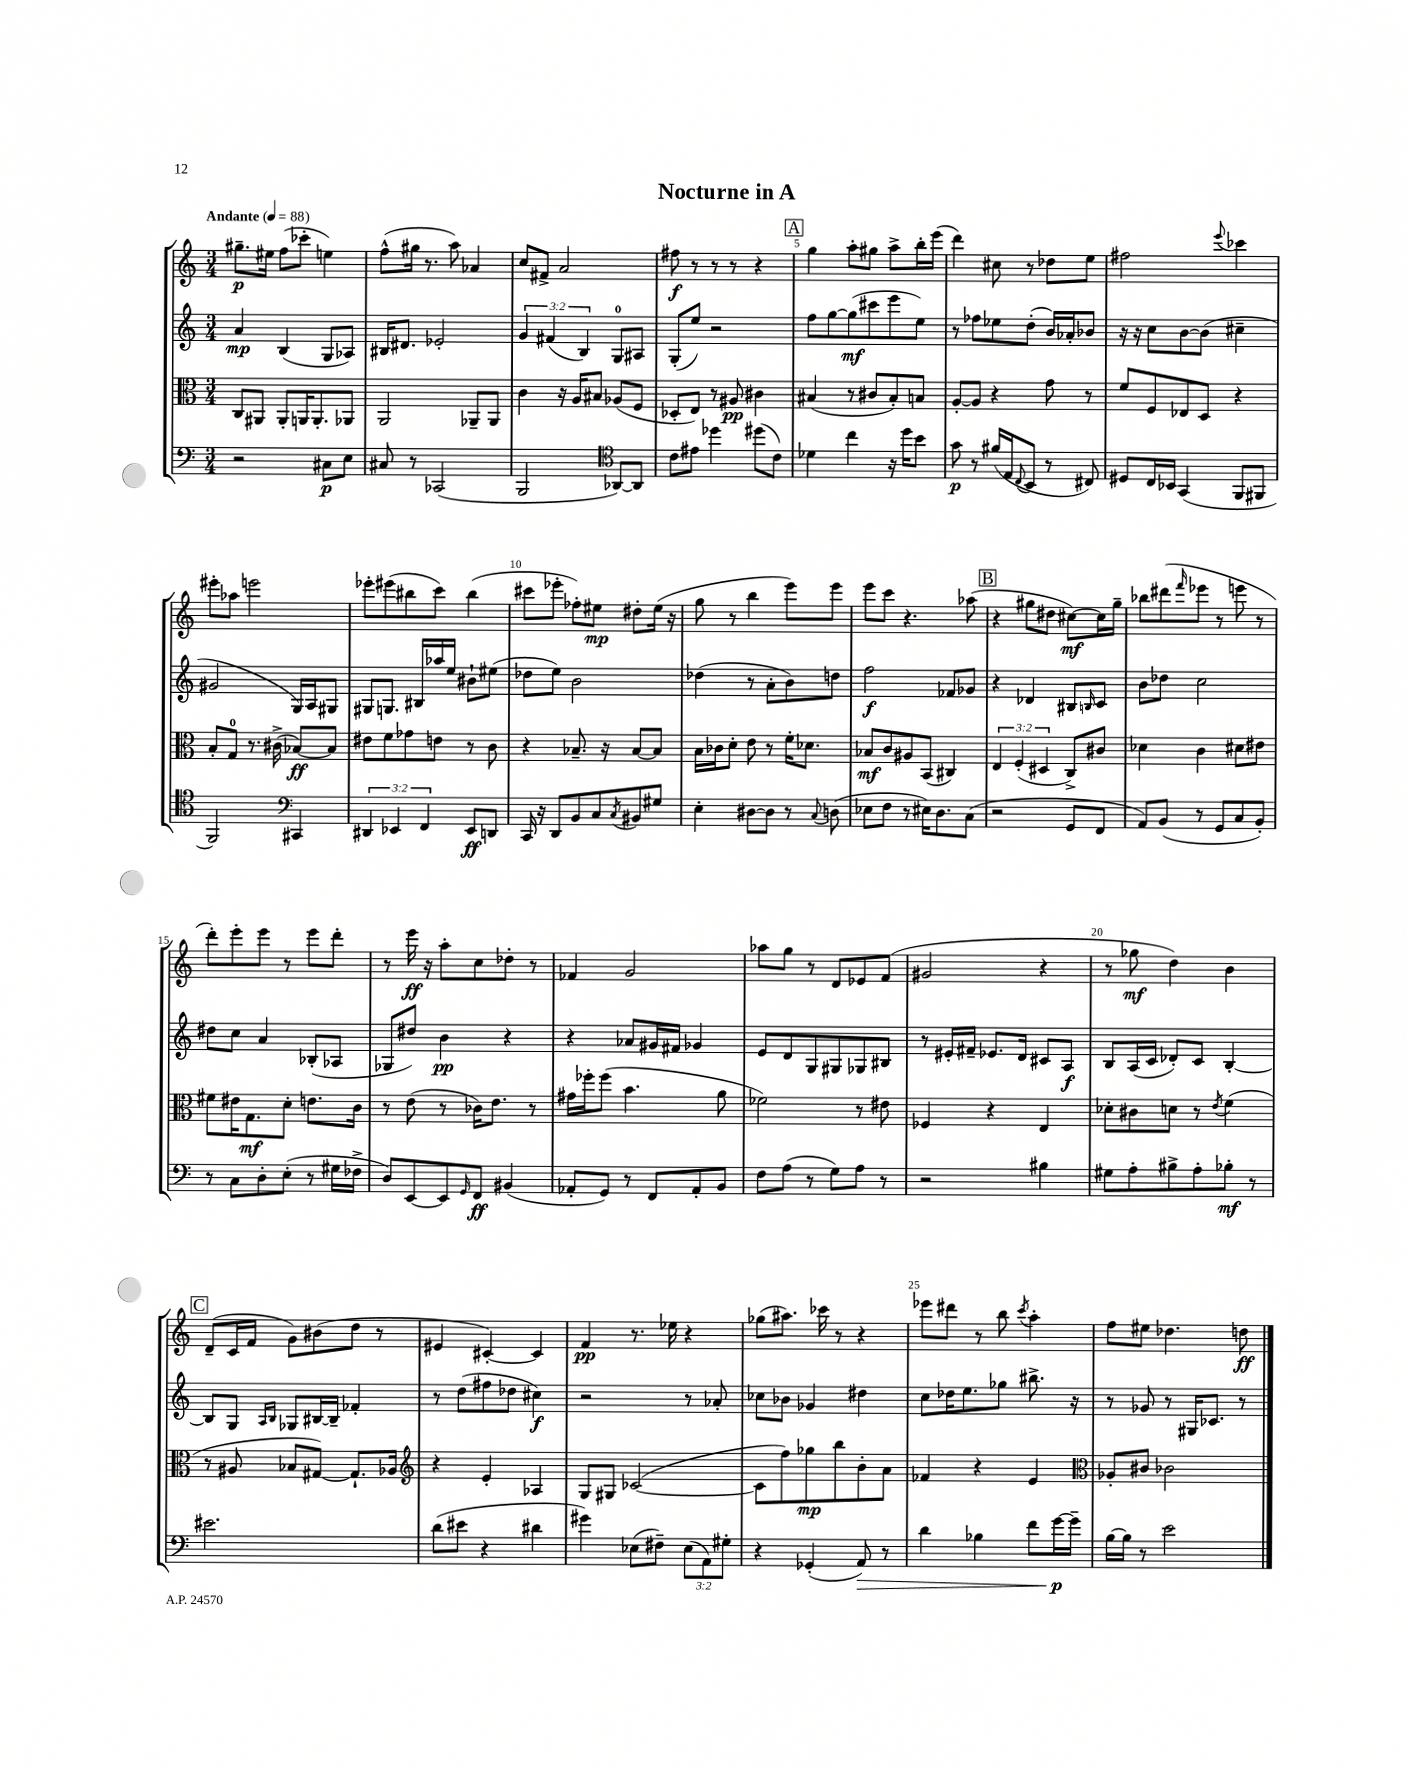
\header { title = "Nocturne in A" }
<<
\new StaffGroup <<
\new Staff = "s0" {
    \clef treble \key c \major \numericTimeSignature \time 3/4 \tempo "Andante" 4 = 88
    gis''8.--\p eis''16 f''8( ces'''8-. e''4) |
    f''8-^( gis''16 r8. a''8) aes'4 |
    c''8 fis'8-> a'2 |
    fis''8\f r8 r8 r8 r4 |
    \mark \markup { \box "A" } g''4 a''8-. gis''8 a''8-> b''16-. e'''16( |
    d'''4) cis''8 r8 des''8 e''8 |
    fis''2 \appoggiatura { e'''8 } ces'''4 |
    eis'''8-. aes''8 e'''2 |
    ees'''8-. eis'''8( bis''8 c'''8) bis''4( |
    cis'''8 ees'''8-. fes''8-.) eis''8\mp dis''8-. eis''16( r16 |
    g''8 r8 b''4 e'''8) e'''8 |
    e'''8 c'''8 r4. aes''8( |
    \mark \markup { \box "B" } r4 gis''8 dis''8 cis''8~\mf) cis''16 gis''16-- |
    bes''8 dis'''8( \grace { f'''16 } ees'''8 r8 e'''8 r8 |
    d'''8-.) e'''8-. e'''8 r8 e'''8 d'''8-. |
    r8 e'''16\ff r16 a''8-. c''8 des''8-. r8 |
    fes'4 g'2 |
    aes''8 g''8 r8 d'8 ees'8 f'8( |
    gis'2 r4 |
    r8 ges''8\mf d''4) b'4 |
    \mark \markup { \box "C" } d'8--( c'16 f'16 g'8) bis'8( d''8 r8 |
    eis'4 cis'4~-.) cis'4 |
    f'4\pp r8. ees''16 r4 |
    ges''8( ais''8.) ces'''16 r8 r4 |
    ees'''8 dis'''8 r8 b''8 \acciaccatura { c'''8 } a''4-. |
    f''8 eis''8 des''4. d''8\ff \bar "|." |
}
\new Staff = "s1" {
    \clef treble \key c \major \numericTimeSignature \time 3/4 \override Staff.TupletNumber.text = #tuplet-number::calc-fraction-text
    a'4\mp b4( g8 aes8) |
    bis16 dis'8. ees'2-. |
    \tuplet 3/2 { g'4 fis'4( b4) } g8-0 ais8 |
    g8-.( e''8) r2 |
    \mark \markup { \box "A" } f''8 g''8~ g''8\mf( cis'''8 e'''8 e''8) |
    r8 fes''8 ees''8 d''8-.( b'16) aes'16-. bes'8 |
    r16 r16 c''8 b'8~ b'8( cis''4-- |
    gis'2 g16) a16 gis8 |
    gis8 g8. bis16 aes''16 e''16 bis'8-! eis''8( |
    des''8 e''8) b'2 |
    des''4( r8 a'8-. b'8) d''8 |
    f''2\f fes'8 ges'8 |
    \mark \markup { \box "B" } r4 des'4 bis8 \grace { b16 } c'8 |
    b'8 des''8 c''2 |
    dis''8 c''8 a'4 bes8-.( aes8 |
    ges8 dis''8) b'4\pp r4 |
    r4 aes'8 gis'16 fis'16 ges'4 |
    e'8 d'8 g8 gis8 ges8 bis8 |
    r8 eis'16-. fis'16-- ees'8. d'16 cis'8 a8\f |
    b8 a16( c'16 des'8-.) c'8 b4~-. |
    \mark \markup { \box "C" } b8 g8 \grace { a16 b16 } ges8 bis16~ bis16-- fes'4-. |
    r8 d''8( fis''8 des''8 cis''4\f) |
    r2 r8 aes'8-. |
    ces''8 bes'8 ges'4 dis''4 |
    c''8 des''16 e''8. ges''8 bis''8.-> r16 |
    r8 ges'8 r8 gis16 ces'8. r8 \bar "|." |
}
\new Staff = "s2" {
    \clef alto \key c \major \numericTimeSignature \time 3/4 \override Staff.TupletNumber.text = #tuplet-number::calc-fraction-text
    c8 ais,8 ais,8-. a,16 a,8.-. aes,8 |
    a,2 aes,8-- aes,8 |
    c'4 r16 a16 bis8 aes8( f8 |
    des8-. e8) r8 ais8\pp cis'4 |
    \mark \markup { \box "A" } bis4( r8 cis'8 bis8-.) b8 |
    a8~-. a8 r4 g'8 r8 |
    f'8 f8 ees8 d8 r4 |
    b8-. g8-0 r8. cis'16->( bes8~\ff) bes8 |
    eis'8 f'8 ges'8 e'8 r8 c'8 |
    r4 bes8.-- r16 bes8~ bes8 |
    b16 ces'16 d'8-. e'8 r8 f'16-. des'8. |
    bes8\mf c'8 ais8 b,8( cis4) |
    \mark \markup { \box "B" } \tuplet 3/2 { e4 f4-.( dis4 } c8->) cis'8 |
    des'4 c'4 dis'8 eis'8 |
    fis'8 eis'16 g8.\mf d'8-. e'8. c'16 |
    r8 e'8( r8 ces'16) e'8. r8 |
    gis'16 fes''16-. fes''8( b'4. a'8 |
    fes'2) r8 eis'8 |
    fes4 r4 e4 |
    des'8-. cis'8 d'8 r8 \acciaccatura { e'8 } f'4( |
    \mark \markup { \box "C" } r8 ais8 bes8 gis8~) gis8.-! aes16 |
    \clef treble r4 e'4-. aes4 |
    g8 gis8 ces'2~( |
    ces'8 f''8) ges''8\mp b''8 b'8-. a'8 |
    fes'4 r4 e'4 |
    \clef alto aes8-. cis'8 ces'2 \bar "|." |
}
\new Staff = "s3" {
    \clef bass \key c \major \numericTimeSignature \time 3/4 \override Staff.TupletNumber.text = #tuplet-number::calc-fraction-text
    r2 cis8\p e8 |
    cis8 r8 ces,2( |
    b,,2 \clef tenor aes,8~) aes,8 |
    c'8 eis'8 des''4 dis''8( c'8) |
    \mark \markup { \box "A" } des'4 c''4 r16 d''16 b'8 |
    g'8\p r8 fis'16( e16 \appoggiatura { c8 } b,8 r8 cis8) |
    dis8 c16 bes,16 g,4( f,8 fis,8 |
    f,2) \clef bass cis,4 |
    \tuplet 3/2 { dis,4 ees,4 f,4 } ees,8\ff d,8 |
    c,16 r16 d,8 b,8 c8 \acciaccatura { c8 } bis,8 gis8 |
    e4-. dis8~ dis8 r8 \appoggiatura { c8 } d8( |
    ees8 f8 r8 eis16) d8. c8( |
    \mark \markup { \box "B" } r2 g,8 f,8 |
    a,8) b,8( r8 g,8 c8 b,8-.) |
    r8 c8 d8-. e8-.( r8 gis16 fes16-> |
    d8) e,8~ e,8 \grace { g,16 } f,8\ff bis,4( |
    aes,8-. g,8) r8 f,8 aes,8-. b,8 |
    f8 a8( r8 g8) a8 r8 |
    r2 bis4 |
    gis8 a8-. bis8-> a8-. bes8-.\mf r8 |
    \mark \markup { \box "C" } eis'2. |
    d'8( eis'8 r4 dis'4 |
    gis'4) ees8( fis8--) \tuplet 3/2 { ees8( a,8) gis8-. } |
    r4 ges,4-.( a,8\>) r8 |
    d'4 bes4 f'8 g'16~\p\! g'16-- |
    b16~ b16 r8 e'2 \bar "|." |
}
>>
>>
\layout { \context { \Score \override BarNumber.break-visibility = ##(#f #t #t) barNumberVisibility = #(every-nth-bar-number-visible 5) } }
